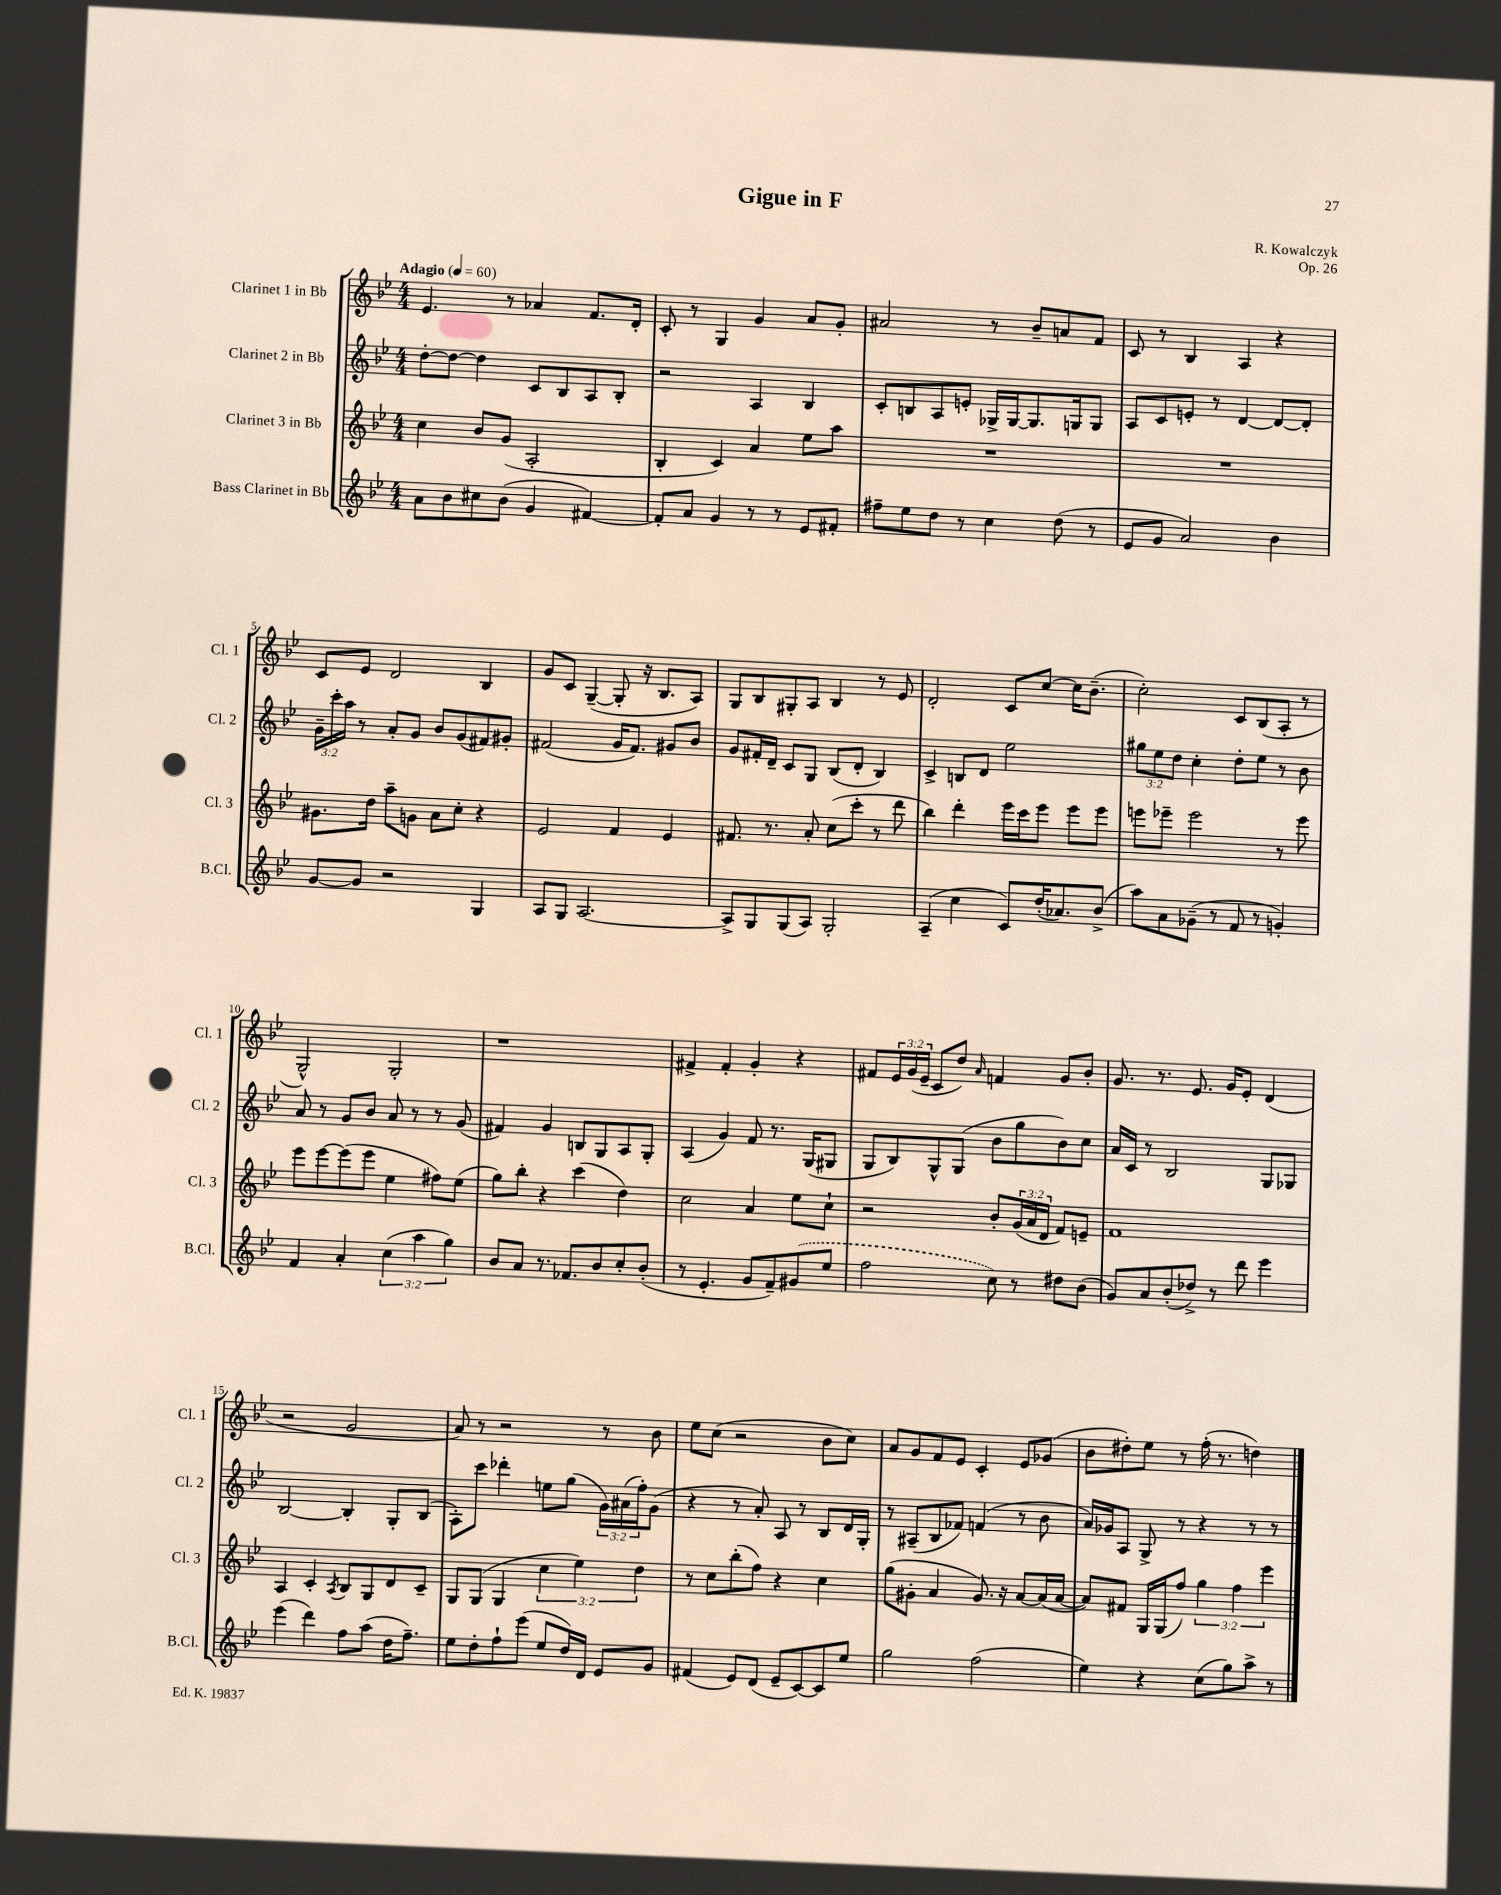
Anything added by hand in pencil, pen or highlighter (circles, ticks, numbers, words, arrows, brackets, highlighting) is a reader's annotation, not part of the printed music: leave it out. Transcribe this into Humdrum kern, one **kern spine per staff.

**kern	**kern	**kern	**kern
*part4	*part3	*part2	*part1
*staff4	*staff3	*staff2	*staff1
*I"Bass Clarinet in Bb	*I"Clarinet 3 in Bb	*I"Clarinet 2 in Bb	*I"Clarinet 1 in Bb
*I'B.Cl.	*I'Cl. 3	*I'Cl. 2	*I'Cl. 1
*clefG2	*clefG2	*clefG2	*clefG2
*k[b-e-]	*k[b-e-]	*k[b-e-]	*k[b-e-]
*M4/4	*M4/4	*M4/4	*M4/4
*MM60	*MM60	*MM60	*MM60
=1	=1	=1	=1
!	!	!	!LO:TX:a:B:t=Adagio
8a\L	4cc\	[8dd'\L	4.e-/
8b-\	.	8dd\J_	.
8cc#X\	8b-/L	4dd\]	.
(8b-\J	(8g/J	.	8r
4g/	2A'/	8c/L	4a-X/
.	.	8B-/	.
[4f#X/)	.	8A/	8.f/L
.	.	8B-'/J	.
.	.	.	16d'/Jk
=2	=2	=2	=2
8f#'/L]	4B-'/	2r	8c'/
8a/J	.	.	8r
4g/	4c/)	.	4G/
8r	4a/	4A/	4g/
8r	.	.	.
8e-/L	8ee-\L	4B-/	8a/L
8f#X'/J	8aa\J	.	8g'/J
=3	=3	=3	=3
8ff#X~\L	1r	8c'/L	2a#X/
8ee-\	.	8Bn/	.
8dd\J	.	8A/	.
8r	.	8en'/J	.
4cc\	.	16G-X^/LL	8r
.	.	[16G-/J	.
.	.	8.G-/]	8b-~/L
(8dd\	.	.	8an/
.	.	16Gn/k	.
8r	.	8G/J	8f/J
=4	=4	=4	=4
8e-/L	1r	8A/L	8c/
8g/J	.	8c/	8r
2a/)	.	8en'/J	4B-/
.	.	8r	.
.	.	[4d/	4A/
4b-\	.	8d/L_	4r
.	.	8d'/J]	.
!!LO:LB:g=z
=5	=5	=5	=5
[8g/L	8.g#X\L	24g~\LL	8c/L
.	.	24ccc'\	.
.	.	24aa\JJ	.
8g/J]	.	8r	8e-/J
.	16dd\Jk	.	.
2r	8aa~\L	8a'/L	2d/
.	8gn\J	8g/J	.
.	8a\L	8b-/L	.
.	8cc'\J	(8g/	.
4G/	4r	8f#X/)	4B-/
.	.	8g#X'/J	.
=6	=6	=6	=6
8A/L	2e-/	(2f#X/	8g/L
8G/J	.	.	8c/J
[2.A/	.	.	([4G~/
.	4f/	16g/KL	8G'/]
.	.	8.f#/J)	.
.	.	.	16r
.	.	.	8.B-/L
.	4e-/	8g#X/L	.
.	.	8b-/J	8A/J)
=7	=7	=7	=7
8A^/L]	8.f#X/	8g/L	8G/L
8G/	.	16f#X'/L	8B-/
.	8.r	16d~/JJ	.
(8G/	.	8c/L	8G#X'/
8A/J)	8a'/	8G/J	8A/J
2G'/	(8cc\L	(8B-/L	4B-/
.	8ccc'\J	8d'/J	.
.	8r	4B-/)	8r
.	8ddd\	.	8e-/
=8	=8	=8	=8
(4A~/	4bb-\)	4c^/	2d'/
4cc\	4ddd'\	8Bn/L	.
.	.	8d/J	.
8c/L)	16eee-\LL	2ee-\	8c/L
.	16ccc\J	.	.
(16dd'/K	8eee-\J	.	[8cc/J
8.a-X/)	.	.	.
.	8eee-\L	.	16cc\KL]
.	.	.	(8.b-~\J
(8b-^/J	8eee-\J	.	.
=9	=9	=9	=9
8aa\L)	8eeen\L	12gg#X\L	2cc'\)
.	.	12ee-\	.
8a\	8eee-X~\J	.	.
.	.	12dd\J	.
(8g-X~\J	2eee-\	4cc'\	.
8r	.	.	.
8f/	.	8dd'\L	8c/L
8r	.	8ee-\J	(8B-/
4gn'/)	8r	8r	8A'/J
.	8eee-\	8b-\	8r
!!LO:LB:g=z
=10	=10	=10	=10
4f/	8eee-\L	8a/	2G^^/)
.	[8eee-\	8r	.
4a'/	(8eee-\]	8g/L	.
.	8eee-\J	8b-/J	.
(6cc\	4ee-\	8a/	2G'/
.	.	8r	.
6aa\	.	.	.
.	8ff#X\L)	8r	.
6gg\)	.	.	.
.	(8ee-\J	(8g/	.
=11	=11	=11	=11
8b-/L	8gg\L)	4f#X/)	1r
8a/J	8bb-'\J	.	.
8.r	4r	4g/	.
8.f-X/L	.	.	.
.	(4ccc\	8Bn/L	.
8b-/	.	8G/	.
8cc'/	4dd\)	8A/	.
(8b-'/J	.	8G'/J	.
=12	=12	=12	=12
8r	2cc\	(4A/	4f#X^/
4.e-'/	.	.	.
.	.	4g/)	4f#'/
8g/L	4a/	8f/	4g'/
8f~/)	.	8.r	.
(8g#X/	8ee-\L	.	4r
.	.	(16G/KL	.
8ee-/J	8cc`\J	8G#X/J	.
=13	=13	=13	=13
2ff\	2r	8G/L	8f#X/L
.	.	8B-/)	24e-/L
.	.	.	(24g/
.	.	.	24e-~/JJ
.	.	8G^^/	8c/L
.	.	(8G/J	8dd/J)
.	.	.	16qqa/
8cc\)	8b-'/L	8b-\L	4fn/
8r	(24g/L	8gg\	.
.	24a/	.	.
.	24d/JJ	.	.
8dd#X\L	8f/L)	8b-\)	8g/L
(8b-\J	8en~/J	8cc\J	8b-'/J
=14	=14	=14	=14
8g/L)	1f	16a/LL	8.g/
.	.	16c/JJ	.
8a/	.	8r	.
.	.	.	8.r
(8b-'/	.	2B-/	.
8dd-X^/J)	.	.	8.e-/
8r	.	.	.
.	.	.	16g/KL
8ddd\	.	.	8e-'/J
4eee-\	.	8G/L	(4d/
.	.	8G-X/J	.
!!LO:LB:g=z
=15	=15	=15	=15
(4eee-\	4A/	[2B-/	2r
4ddd\)	4c'/	.	.
.	8qA/	.	.
8ff\L	8B-/L	4B-'/]	2g/
(8aa\J	8G/	.	.
16dd\KL	8d/	8G'/L	.
8.ff~\J)	.	.	.
.	8c~/J	(8B-/J	.
=16	=16	=16	=16
8ee-\L	8G/L	8A'\L)	8a/)
8dd'\	(8G/J	8ccc\J	8r
8ff`\	4G/	4ddd-X'\	2r
(8eee-\J	.	.	.
8ee-/L	6cc\	8een\L	.
16dd/L)	.	(8gg\J	.
.	6ee-\)	.	.
16d/JJ	.	.	.
8e-/L	.	24g\LL)	8r
.	.	(24a#X\	.
.	6dd\	24ff'\J)	.
8g/J	.	(8g\J	8b-\
=17	=17	=17	=17
(4f#X/	8r	4r	8ee-\L
.	8cc\L	.	(8cc\J
8e-/L)	(8bb-'\	8r	2r
(8d/J	8ff\J)	8a'/)	.
8e-~/L	4r	8A/	.
[8c/)	.	8r	.
8c/]	4cc\	8B-/L	8b-\L
8ee-/J	.	16d/L	8cc\J)
.	.	16G'/JJ	.
=18	=18	=18	=18
2gg\	(8gg\L	8r	8a/L
.	8g#X'\J	(8A#X~/L	8g/
.	4a/	8B-/	8f/
.	.	8f-X/J)	8e-/J
(2ff\	8.g#/)	(4fn/	4c'/
.	16r	.	.
.	[8a/L	8r	8e-/L
.	(16a/L]	8b-\	(8g-X/J
.	[16a/JJ	.	.
=19	=19	=19	=19
4ee-\)	8a/L])	16a/LL)	8b-\L
.	.	16g-X/J	.
.	8f#X/J	8A/J	8dd#X'\)
4r	16G/LL	8G^/	8ee-\J
.	(16G/J	.	.
.	8ff/J)	8r	8r
(8cc\L	6gg\	4r	(16ff'\
.	.	.	8.r
8gg\)	.	.	.
.	6ff\	.	.
8aa^\J	.	8r	4ddn\)
.	6eee-\	.	.
8r	.	8r	.
==	==	==	==
*-	*-	*-	*-
